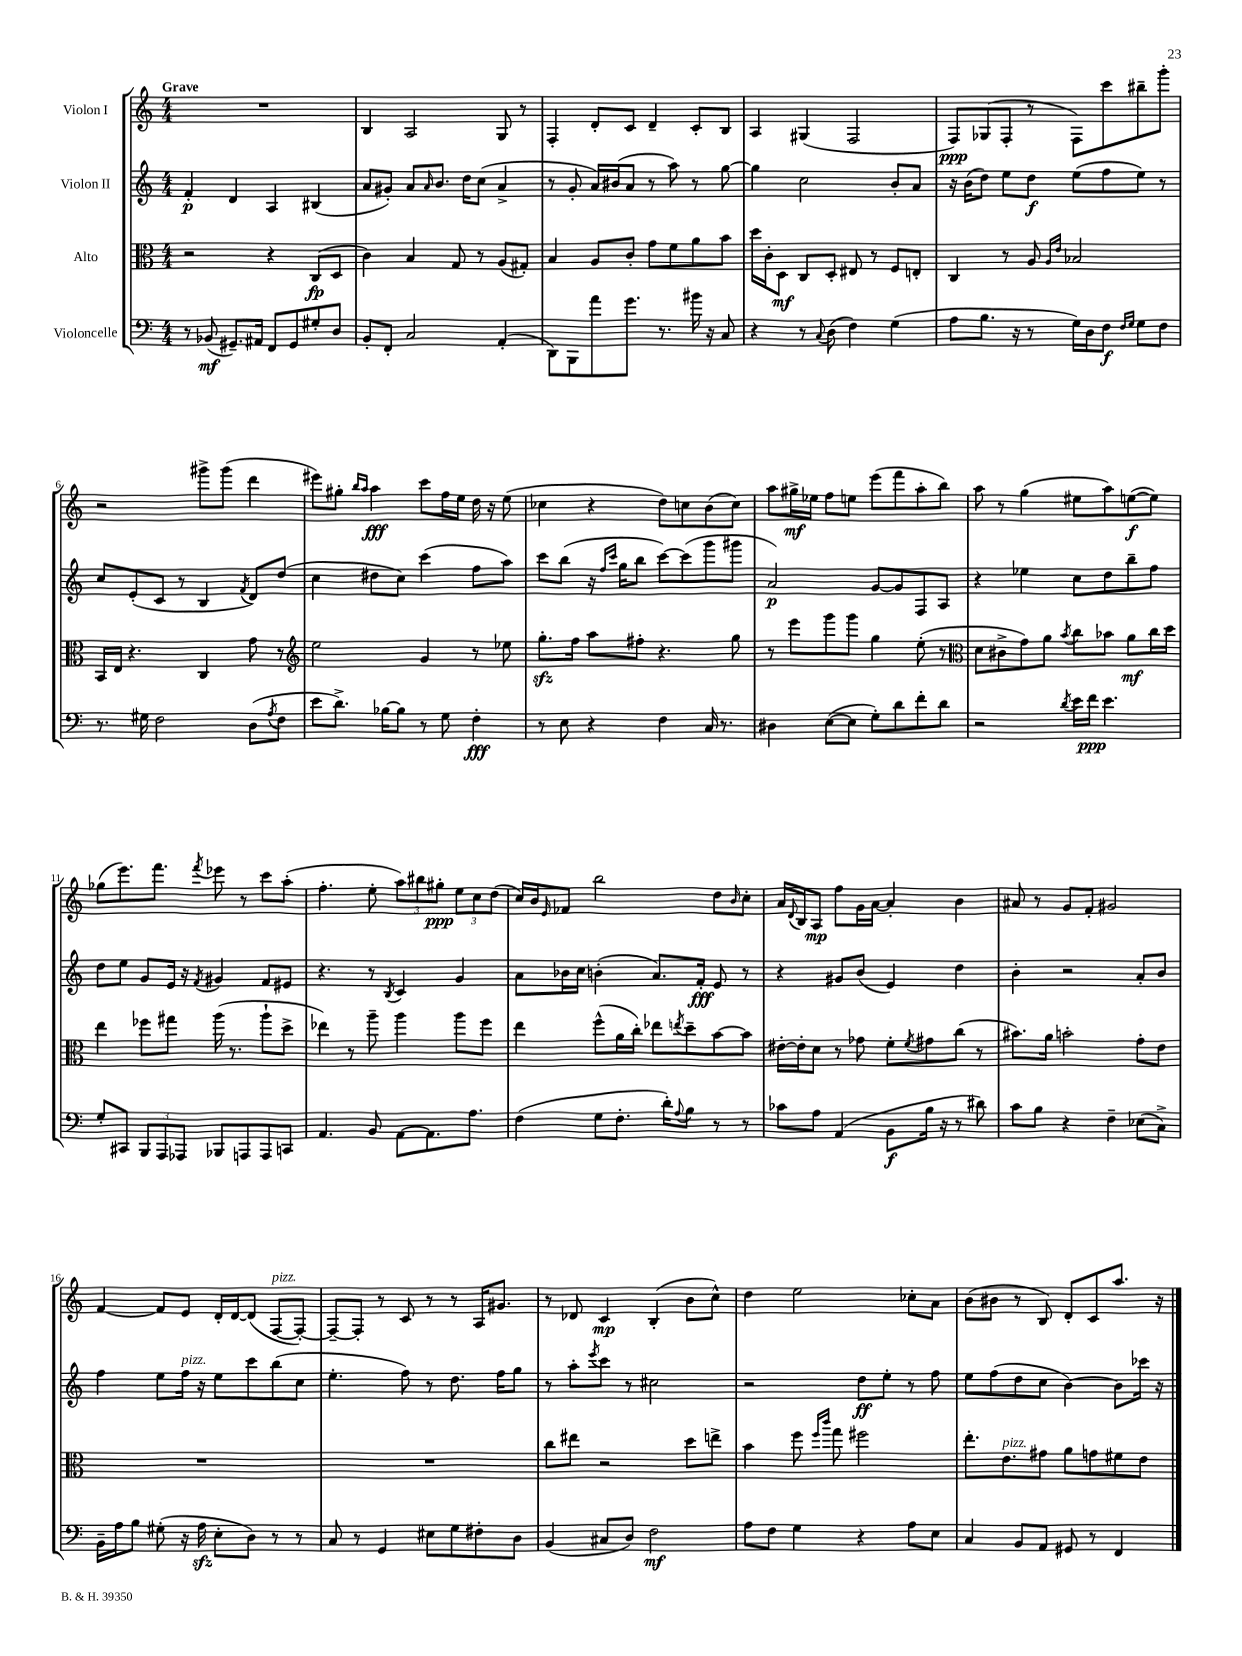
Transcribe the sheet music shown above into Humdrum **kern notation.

**kern	**kern	**kern	**kern
*staff4	*staff3	*staff2	*staff1
*clefF4	*clefC3	*clefG2	*clefG2
*k[]	*k[]	*k[]	*k[]
*M4/4	*M4/4	*M4/4	*M4/4
8r	2r	4f'/	1r
(8BB-/	.	.	.
8.GG#~/L)	.	4d/	.
16AA#/Jk	.	.	.
8FF/L	4r	4A/	.
8GG#/	.	.	.
8G#'/	(8C/L	(4B#/	.
8D/J	8D/J	.	.
=	=	=	=
8BB'/L	4c\)	8a/L	4B/
8FF'/J	.	8g#'/J)	.
2C/	4B/	8a/L	2A/
.	.	16qqa/	.
.	.	8.b/J	.
.	8G/	.	.
.	.	16dd\LK	.
.	8r	(8cc\J	.
(4AA'/	(8A/L	4a^/	8G/
.	8G#'/J)	.	8r
=	=	=	=
8DD\L)	4B/	8r	4F'/
8BBB\	.	8g'/	.
8a\	8A/L	16a/LL)	8d'/L
.	.	(16b#/J	.
8.g\J	8c'/J	8a/J	8c/J
.	8g\L	8r	4d~/
8.r	.	.	.
.	8f\	8aa\)	.
16b#\	8a\	8r	8c'/L
16r	.	.	.
8C/	8b\J	[8gg\	8B/J
=	=	=	=
4r	16dd\LL	4gg\]	4A/
.	16c'\J	.	.
.	8D\J	.	.
8r	8C/L	2cc\	(4G#/
8qqC/	.	.	.
(8D\	8D'/J	.	.
4F\)	8E#/	.	2F/
.	8r	.	.
(4G\	8F/L	8b'/L	.
.	8E'/J	8a/J	.
=	=	=	=
8A\L	4C/	16r	8F/L)
.	.	(16b\LK	.
8.B\J	.	8dd\J)	(8G-/
.	8r	8ee\L	8F'/J
16r	.	.	.
8r	8A/	8dd\J	8r
.	16qqA/LL	.	.
.	16qqe/JJ	.	.
16G\LL)	2B-/	(8ee\L	8F\L)
16D\J	.	.	.
8F\J	.	8ff\	8ccc\
16qqF/LL	.	.	.
16qqG/JJ	.	.	.
8G\L	.	8ee\J)	8bb#~\
8F\J	.	8r	8ggg'\J
=	=	=	=
8.r	16BB/LL	8cc/L	2r
.	16E/JJ	.	.
.	4.r	(8e'/	.
16G#\	.	.	.
2F\	.	8c/J	.
.	.	8r	.
.	4C/	4B/	8ggg#^\L
.	.	.	(8ggg#\J
.	.	8qf/	.
(8D\L	8g\	8d/L)	4ddd\
8qA/	.	.	.
8F\J	8r	(8dd/J	.
=	=	=	=
*	*clefG2	*	*
8e\L	2ee\	4cc\	8eee#\L)
8.d^\J)	.	.	8gg#'\J
.	.	.	16qqbb/LL
.	.	.	16qqaa/JJ
.	.	8dd#\L	4aa\
[16B-\LK	.	.	.
8B-\]J	.	8cc\J)	.
8r	4g/	(4ccc\	8ccc\L
8G\	.	.	16ff\L
.	.	.	16ee\JJ
4F'\	8r	8ff\L	16dd\
.	.	.	16r
.	8ee-\	8aa\J)	(8ee\
=	=	=	=
8r	8.gg'\L	8ccc\L	4cc-\
8E\	.	(8bb\J	.
.	16ff\Jk	.	.
4r	8aa\L	16r	4r
.	.	16qqff/LL	.
.	.	16qqccc/JJ	.
.	.	16gg\LK	.
.	8ff#'\J	8bb\J	.
4F\	4.r	[8ccc\L)	8dd\L)
.	.	(8ccc\]	8cc\
16C/	.	8ggg\	(8b\
8.r	.	.	.
.	8gg\	8ggg#\J	8cc\J)
=	=	=	=
4D#\	8r	2a/)	8aa\L
.	8eee\L	.	16gg#^\L
.	.	.	16ee-\JJ
([8E\L	8ggg\	.	8ff\L
8E\]J	8ggg\J	.	8ee\J
8G'\L)	4gg\	[8g/L	(8eee\L
8d\	.	8g/]	8fff\
8f'\	(8ee'\	8F/	8aa'\
8d\J	8r	8A/J	8bb\J)
=	=	=	=
*	*clefC3	*	*
2r	8d\L	4r	8aa\
.	8c#^\	.	8r
.	8g\)	4ee-\	(4gg\
.	8a\J	.	.
8qd/	8qb/	.	.
16e\LL	8cc\L	8cc\L	8ee#\L
16f\JJ	.	.	.
4.e\	8b-\J	8dd\	8aa\)
.	8a\L	8bb~\	([8ee\
.	16cc\L	8ff\J	8ee\]J)
.	16dd\JJ	.	.
=	=	=	=
8G'/L	4ee\	8dd\L	(8gg-\L
8CC#/J	.	8ee\J	8.eee\)
12BBB/L	8ff-\L	8g/L	.
.	.	.	8.fff\J
12AAA/	.	.	.
.	8gg#\J	16e/Jk	.
12AAA-/J	.	.	.
.	.	16r	.
.	.	8qf/	8qfff/
8BBB-/L	(16aa\	4g#/	8eee-\
.	8.r	.	.
8AAA/	.	.	8r
8AAA/	8aa`\L	8f/L	8ccc\L
8CC/J	8dd^\J	8e#/J	(8aa'\J
=	=	=	=
4.AA/	4ee-\)	4.r	4.ff'\
.	8r	.	.
8BB/	8aa~\	8r	8ee'\
.	.	8qB/	.
[8AA\L	4aa\	4c/	12aa\L)
.	.	.	12bb#\
8.AA\]	.	.	.
.	.	.	12gg#'\J
.	8aa\L	4g/	12ee\L
8.A\J	.	.	.
.	.	.	12cc\
.	8ff\J	.	.
.	.	.	(12dd\J
=	=	=	=
(4F\	4ee\	8a\L	16cc/LL)
.	.	.	16b/J
.	.	.	16qqe/
.	.	16b-\L	8f-/J
.	.	16cc\JJ	.
8G\L	(8ff^^\L	(4b'\	2bb\
8.F'\J	16a\L	.	.
.	16cc'\JJ)	.	.
.	8ee-\L	8.a/L)	.
16d'\LK)	.	.	.
8qqA/	8qee/	.	.
8B\J	8dd~\	.	.
.	.	16f'/Jk	.
8r	[8b\	8e/	8dd\L
.	.	.	16qqb/
8r	8b\]J	8r	8cc'\J
=	=	=	=
8c-\L	[16e#'\LL	4r	16a/LL
.	.	.	8qqd/
.	16e#'\]J	.	16B/J
8A\J	8d\J	.	8A/J
(4AA/	8r	8g#/L	8ff\L
.	8g-\	(8b/J	16g\L
.	.	.	[16a\JJ
8BB\L	8f'\L	4e/)	4a'/]
.	8qf/	.	.
16B\Jk	8g#\	.	.
16r	.	.	.
8r	(8cc\J	4dd\	4b\
8d#\)	8r	.	.
=	=	=	=
8c\L	8.b#\L)	4b'\	8a#/
8B\J	.	.	8r
.	16a\Jk	.	.
4r	2b'\	2r	8g/L
.	.	.	8f'/J
4F~\	.	.	2g#/
(8E-\L	8g'\L	8a'/L	.
8C^\J)	8e\J	8b/J	.
=	=	=	=
16BB~\LL	1r	4ff\	[4f/
16A\J	.	.	.
8B\J	.	.	.
(8G#'\	.	8ee\L	8f/]L
16r	.	16ff\Jk	8e/J
16A\	.	16r	.
8E'\L	.	8ee\L	16d'/LL
.	.	.	[16d/J
8D\J)	.	8ccc\	(8d/]J
8r	.	(8bb\	[8F/L
8r	.	8cc\J	8F'/_J)
=	=	=	=
8C/	1r	4.ee'\	8F~/_L
8r	.	.	8F'/]J
4GG/	.	.	8r
.	.	8ff\)	8c/
8E#\L	.	8r	8r
8G\	.	8.dd\	8r
8F#'\	.	.	16A/LK
.	.	16ff\LK	8.g#/J
8D\J	.	8gg\J	.
=	=	=	=
(4BB/	8cc\L	8r	8r
.	8ee#\J	8aa'\L	8d-/
.	.	8qeee/	.
8C#/L	2r	8ccc\J	4c/
8D/J)	.	8r	.
2F\	.	2cc#\	(4B'/
.	8dd\L	.	8b\L
.	8ee^\J	.	8cc^^\J)
=	=	=	=
8A\L	4b\	2r	4dd\
8F\J	.	.	.
4G\	8ff\	.	2ee\
.	16qqff/LL	.	.
.	16qqccc/JJ	.	.
.	8gg\	.	.
4r	2ff#\	8dd\L	.
.	.	8ee'\J	.
8A\L	.	8r	8cc-'\L
8E\J	.	8ff\	8a\J
=	=	=	=
4C/	8.ee'\L	8ee\L	(8b\L
.	.	(8ff\	8b#\J
.	8.e\	.	.
8BB/L	.	8dd\	8r
8AA/J	8g#\J	8cc\J	8B/)
8GG#/	8a\L	[4b\)	8d'/L
8r	8g\	.	8c/
4FF/	8f#\	8b\]L	8.aa/J
.	8e\J	16ccc-\Jk	.
.	.	16r	16r
==	==	==	==
*-	*-	*-	*-
